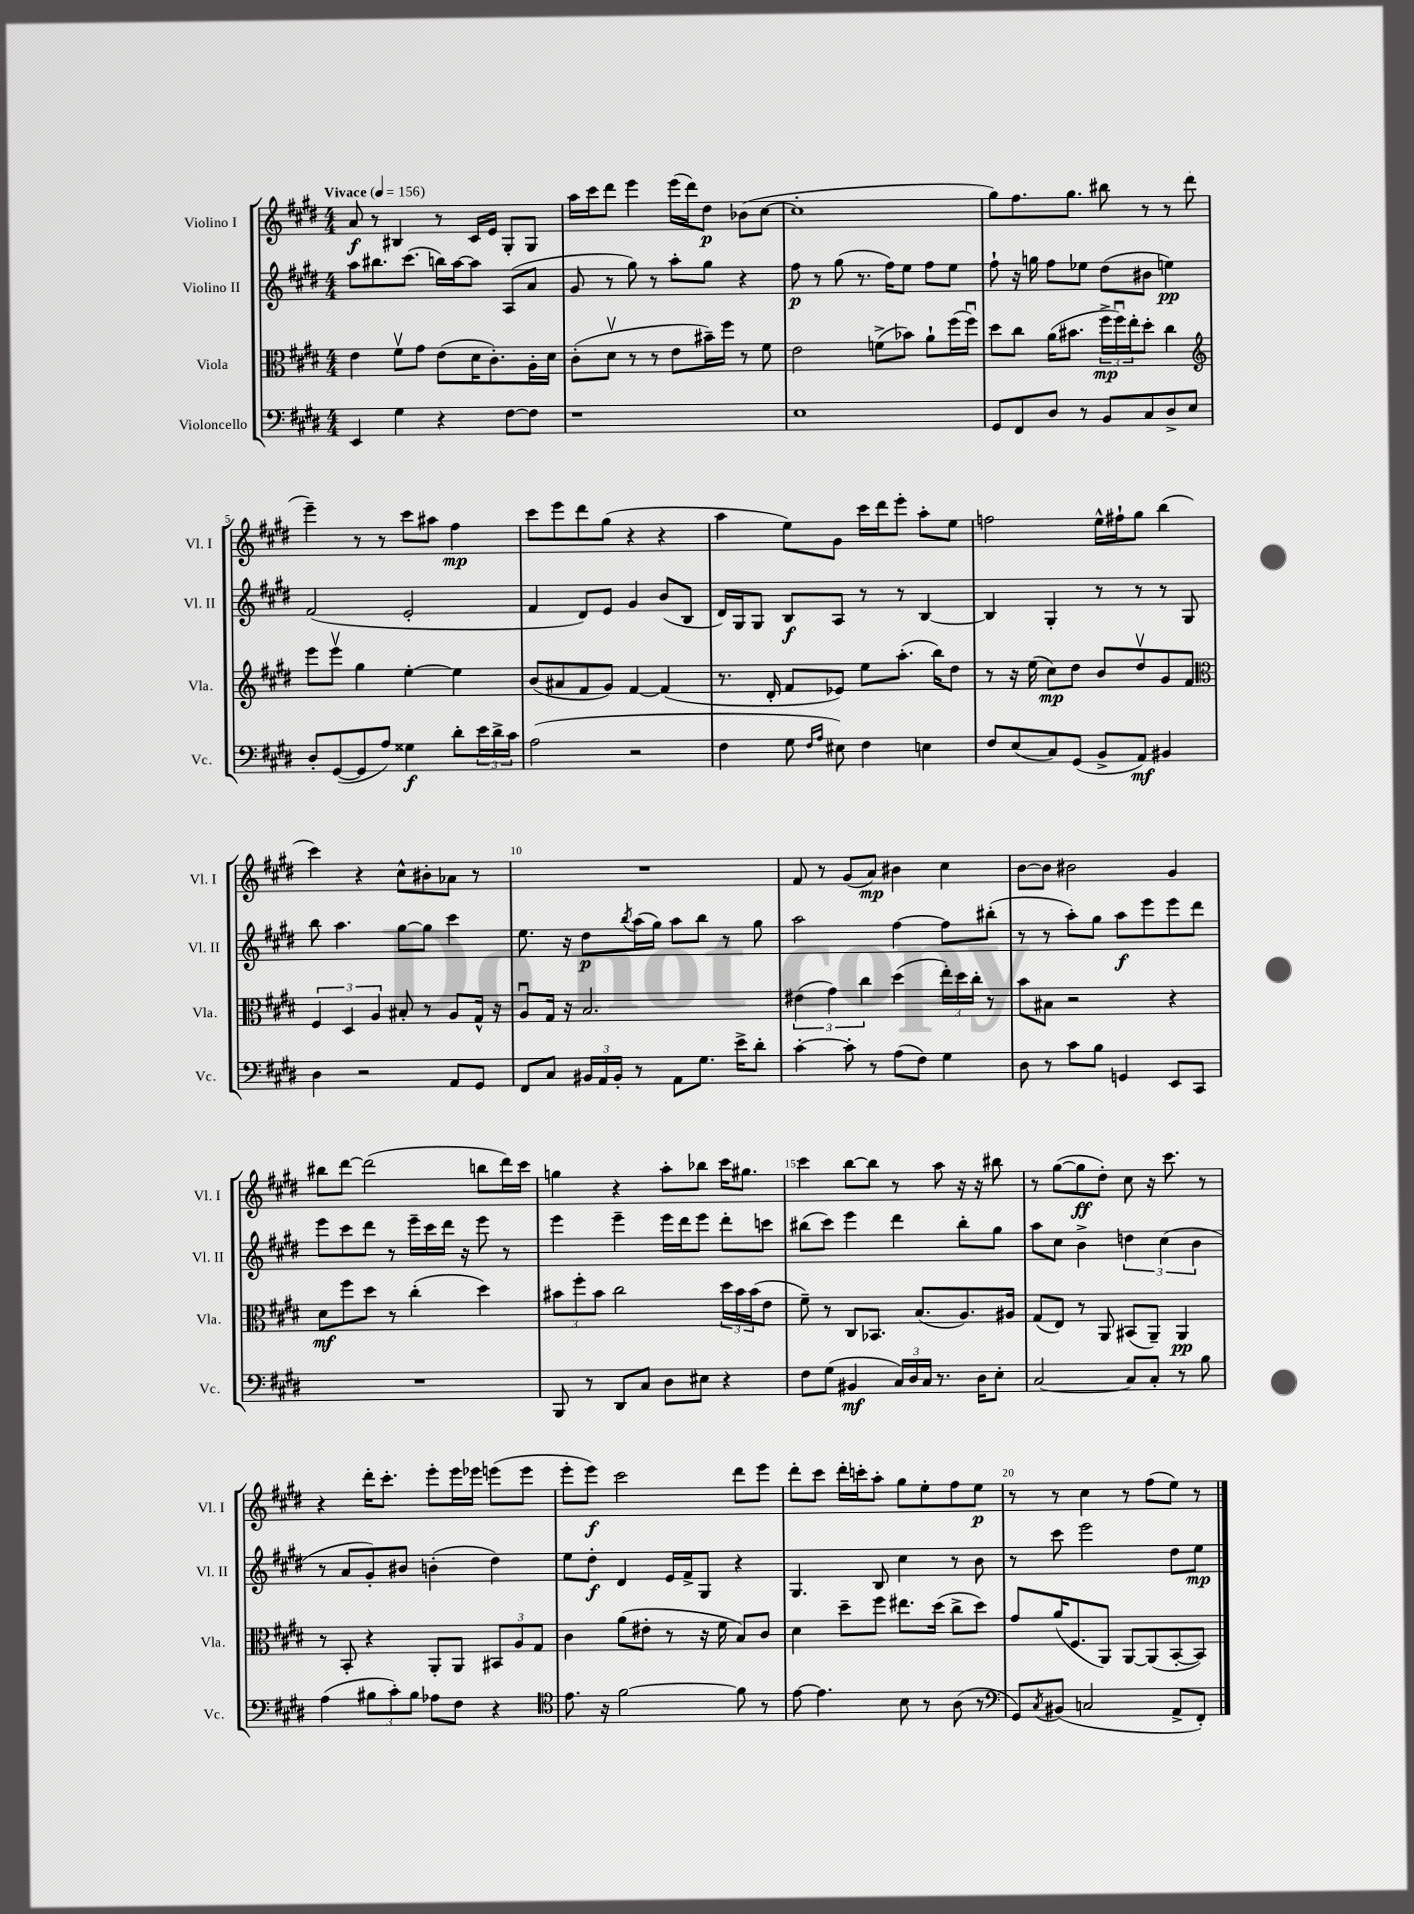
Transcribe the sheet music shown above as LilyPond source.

<<
\new StaffGroup <<
\new Staff = "s0" \with { instrumentName = "Violino I" shortInstrumentName = "Vl. I" } {
    \clef treble \key e \major \numericTimeSignature \time 4/4 \tempo "Vivace" 4 = 156
    a'8\f r8 bis4 r8 cis'16 e'16 gis8-. gis8 |
    a''16 cis'''16 dis'''8 e'''4 e'''16( dis'''16) dis''8\p bes'8( cis''8~ |
    cis''1-. |
    gis''8) fis''8. gis''8. bis''8 r8 r8 dis'''8( |
    e'''4--) r8 r8 cis'''8 ais''8 fis''4\mp |
    cis'''8 e'''8 dis'''8 gis''8( r4 r4 |
    a''4 e''8) gis'8 cis'''16 dis'''16 e'''8-. a''8-. e''8 |
    f''2 e''16-^ fis''16-! gis''8 b''4( |
    cis'''4) r4 cis''8-^ bis'8-. aes'8 r8 |
    R1 |
    fis'8 r8 gis'8( a'8\mp) bis'4 cis''4 |
    b'8~ b'8 bis'2 gis'4 |
    bis''8 dis'''8~ dis'''2( b''8 dis'''16) cis'''16 |
    g''4 r4 a''8-. bes''8 cis'''16 gis''8. |
    cis'''4 b''8~ b''8 r8 a''8 r16 r16 bis''8 |
    r8 gis''8~( gis''8\ff dis''8-.) cis''8 r16 cis'''8. r8 |
    r4 dis'''16-. cis'''8.-. e'''8-. e'''16 ees'''16 e'''8( e'''8 |
    e'''8-. e'''8\f) cis'''2 dis'''8 e'''8 |
    dis'''8-. cis'''8 dis'''16-. c'''16-. a''8-. gis''8 e''8-. fis''8 e''8\p |
    r8 r8 cis''4 r8 fis''8( e''8) r8 \bar "|." |
}
\new Staff = "s1" \with { instrumentName = "Violino II" shortInstrumentName = "Vl. II" } {
    \clef treble \key e \major \numericTimeSignature \time 4/4
    a''8 bis''8. cis'''8.( b''16) a''16~ a''8 a8( a'8 |
    gis'8 r8 gis''8) r8 a''8-. gis''8 r4 |
    fis''8\p r8 gis''8( r8. fis''16) e''8 fis''8 e''8 |
    fis''8-! r16 g''16 fis''8 ees''8 dis''8( bis'8 e''4\pp) |
    fis'2( e'2-. |
    fis'4 dis'8) e'8 gis'4 b'8( b8 |
    dis'16) gis16 gis8 b8\f a8 r8 r8 b4~ |
    b4 gis4-. r8 r8 r8 gis8 |
    b''8 a''4. gis''8~ gis''8 cis'''4 |
    e''8. r16 dis''8\p \acciaccatura { b''8 } a''16( gis''16) a''8 b''8 r8 gis''8 |
    a''2 fis''4~ fis''8 bis''8-.( |
    r8 r8 a''8-.) gis''8 a''8\f e'''8 e'''8 dis'''8 |
    e'''8 cis'''8 dis'''8 r8 e'''16-- cis'''16 dis'''16 r16 e'''8 r8 |
    e'''4 e'''4-- e'''16 dis'''16 e'''8 dis'''8-. c'''8 |
    bis''8( cis'''8) e'''4 dis'''4 bis''8-. gis''8 |
    a''8 cis''8 b'4-> \tuplet 3/2 { d''4 cis''4( b'4 } |
    r8 a'8 gis'8-.) bis'8 b'4-.( dis''4) |
    e''8 dis''8-.\f dis'4 e'16 fis'16-> gis8 r4 |
    gis4. b8 cis''4 r8 b'8 |
    r8 cis'''8 e'''2 dis''8 e''8\mp \bar "|." |
}
\new Staff = "s2" \with { instrumentName = "Viola" shortInstrumentName = "Vla." } {
    \clef alto \key e \major \numericTimeSignature \time 4/4
    e'4 fis'8\upbow gis'8 e'8( dis'16 cis'8.-.) a16-. dis'16 |
    cis'8-.( dis'8\upbow r8 r8 e'8 bis'16--) fis''16 r8 fis'8 |
    e'2 f'8->( bes'8) a'8-! fis''16( fis''16\downbow) |
    dis''8 cis''8 a'16( bis'8. \tuplet 3/2 { fis''16->\mp fis''16\downbow) e''16-. } dis''8-. cis''4 |
    \clef treble e'''8 e'''8\upbow gis''4 e''4~-. e''4 |
    b'8( ais'8 fis'8 gis'8) fis'4~ fis'4( |
    r8. dis'16-. fis'8 ees'8) e''8 a''8.-.( b''16) dis''8 |
    r8 r16 e''16( cis''8\mp) dis''8 b'8 dis''8\upbow gis'8 fis'8 |
    \clef alto \tuplet 3/2 { fis4 dis4 a4 } bis8-. r8 a8 gis16-^ r16 |
    a8\downbow gis16 r16 b2. |
    \tuplet 3/2 { eis'4( gis'4) cis''4 } dis''4( \tuplet 3/2 { e''16-.) dis''16 cis''16-. } r8 |
    b'8 bis8 r2 r4 |
    dis'8\mf fis''8 dis''8 r8 cis''4-.( dis''4) |
    \tuplet 3/2 { bis'8 fis''8-. bis'8 } cis''2 \tuplet 3/2 { dis''16 bis'16 bis'16( } e'8 |
    fis'8--) r8 cis8 bes,8. b8.( a8.) ais16 |
    gis8( e8) r8 a,8 bis,8( a,8--) a,4\pp |
    r8 b,8-. r4 a,8-. a,8 \tuplet 3/2 { bis,8 a8 gis8 } |
    cis'4 a'8( eis'8-. r8 r16 fis'16 b8) cis'8 |
    dis'4 dis''8-- fis''8 eis''8. dis''16( cis''8-> dis''8) |
    gis'8 a'16( fis8. a,8) a,8~ a,8( b,8~-. b,8) \bar "|." |
}
\new Staff = "s3" \with { instrumentName = "Violoncello" shortInstrumentName = "Vc." } {
    \clef bass \key e \major \numericTimeSignature \time 4/4
    e,4 gis4 r4 fis8~ fis8 |
    r1 |
    e1 |
    gis,8 fis,8 dis8 r8 b,8 cis8 dis8-> e8 |
    dis8-. gis,8~( gis,8 a8) gisis4\f dis'8-. \tuplet 3/2 { e'16 dis'16-> cis'16 } |
    a2( r2 |
    fis4 gis8 \grace { fis16 a16 } eis8) fis4 e4 |
    fis8 e8( cis8) gis,8( b,8-> a,8\mf) bis,4 |
    dis4 r2 a,8 gis,8 |
    fis,8 cis8 \tuplet 3/2 { bis,16 a,16 bis,16-. } r8 a,8 gis8. e'16-> dis'8-. |
    cis'4~-. cis'8-. r8 a8( fis8) gis4 |
    dis8 r8 cis'8 b8 g,4 e,8 cis,8 |
    R1 |
    b,,8 r8 dis,8 cis8 dis8 eis8 r4 |
    fis8 gis8( bis,4\mf \tuplet 3/2 { cis16) dis16 cis16 } r8. dis16 e8-. |
    cis2~ cis8 cis8-. r8 b8 |
    a4( \tuplet 3/2 { bis8 cis'8-.) bis8 } aes8 fis8 r4 |
    \clef tenor e'8. r16 fis'2~ fis'8 r8 |
    e'8~ e'4. b8 r8 a8( r8 |
    \clef bass gis,8) \acciaccatura { cis8 } bis,8( c2 a,8-> fis,8-.) \bar "|." |
}
>>
>>
\layout { \context { \Score \override BarNumber.break-visibility = ##(#f #t #t) barNumberVisibility = #(every-nth-bar-number-visible 5) } }
